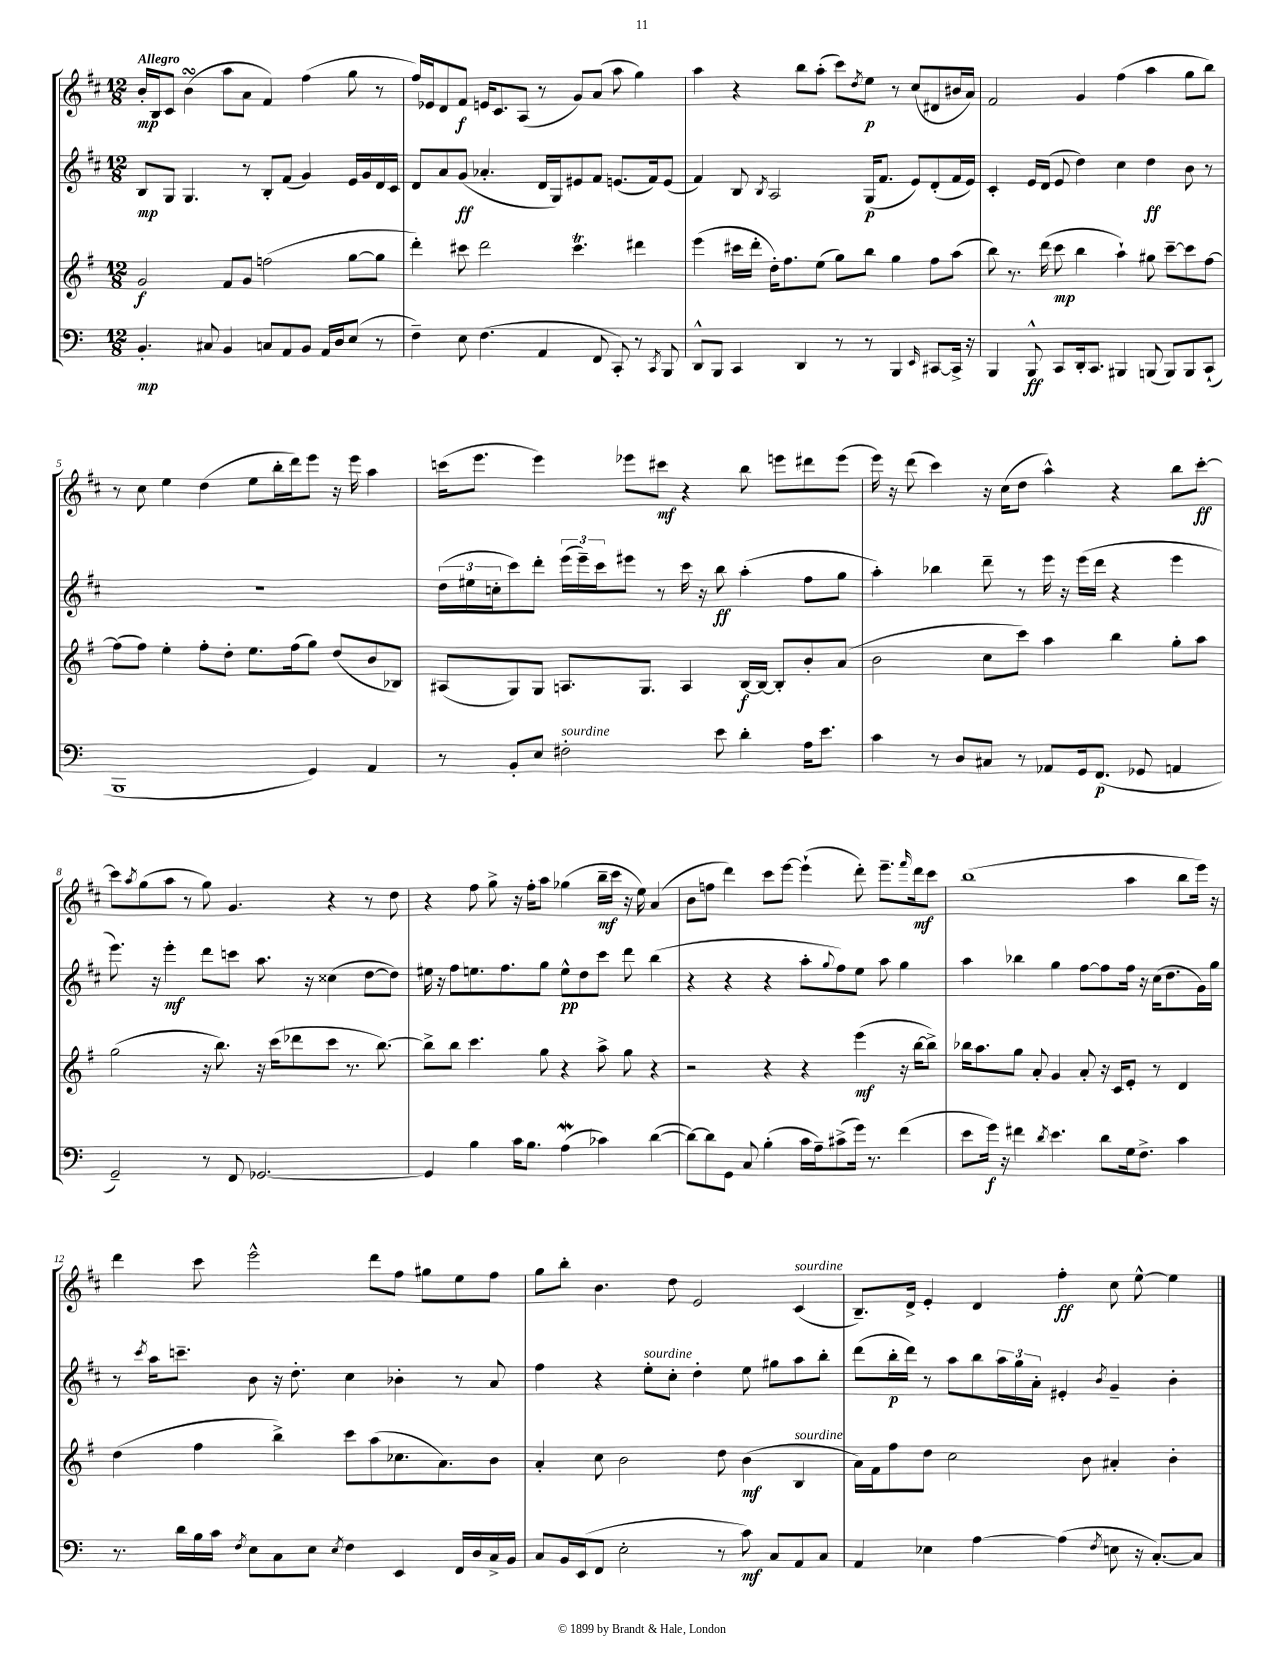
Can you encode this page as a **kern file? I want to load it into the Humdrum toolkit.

**kern	**kern	**kern	**kern
*staff4	*staff3	*staff2	*staff1
*clefF4	*clefG2	*clefG2	*clefG2
*k[]	*k[f#]	*k[f#c#]	*k[f#c#]
*M12/8	*M12/8	*M12/8	*M12/8
4.BB'	2g	8B	16b'
.	.	.	16B
.	.	8G	8c#
.	.	4.G	(4b
8C#	.	.	.
4BB	8f#	.	8aa
.	8g	8r	8a
8C	(2ff	8B'	4f#)
8AA	.	(8f#	.
8BB	.	4g)	(4ff#
16AA	.	.	.
16D	.	.	.
(8E	[8gg	16e	8gg
.	.	16g	.
8r	8gg]	16d	8r
.	.	16c#	.
=	=	=	=
4F~)	4ddd')	8d	16ff#)
.	.	.	16e-
.	.	8a	8d
8E	8ccc#	(8g	8f#
(4.F	2ddd	4.a-'	16e
.	.	.	8.c#
.	.	.	(8A
4AA	.	16d	8r
.	.	16G)	.
.	4.ccc#	8e#	8g)
8FF	.	8f#	(8a
8CC')	.	(8.e	8aa
8r	4ddd#	.	4gg)
.	.	16f#)	.
8qCC	.	.	.
8BBB	.	(8e	.
=	=	=	=
8DD^^	(4eee	4f#)	4aa
8BBB	.	.	.
4CC	16ccc#	8B	4r
.	16ddd'	.	.
.	.	8qB	.
.	16dd')	2A	.
.	8.ff#	.	.
4DD	.	.	8bb
.	(8ee	.	(8aa'
8r	8gg)	.	8ccc#)
.	.	.	8qdd
8r	8bb	(16G	8ee
.	.	8.f#	.
4BBB	4gg	.	8r
.	.	8e)	(8cc#
16qqEE	.	.	.
[8CC#	8ff#	(8d'	8d#
16CC#^]	(8aa	16f#	16b#
16r	.	16e)	16a)
=	=	=	=
4BBB	8bb)	4c#'	2f#
.	8.r	.	.
8BBB^^	.	16e	.
.	(16ddd	(16d	.
8CC	8ccc	8e	.
16DD'	4bb	4dd)	4g
8.CC	.	.	.
4BBB#	4aa`)	4cc#	(4ff#
(8BBB	8gg#	4dd	4aa
8BBB)	[8ccc~	.	.
8BBB	8ccc]	8b	8gg
(8CC`	[8ff#	8r	8bb)
=	=	=	=
1BBB	(8ff#]	1.r	8r
.	8ff#)	.	8cc#
.	4ee'	.	4ee
.	8ff#'	.	(4dd
.	8dd'	.	.
.	8.ee	.	8ee
.	.	.	16bb'
.	(16ff#	.	16ddd)
4GG)	8gg)	.	8eee
.	(8dd	.	16r
.	.	.	16eee
4AA	8b	.	4aa
.	8B-)	.	.
=	=	=	=
8r	(8A#	(24dd	(16ccc
.	.	24ee#	.
.	.	.	8.eee
.	.	24cc'	.
8BB'	8G)	8ccc#)	.
8E	8G	8ddd'	4eee)
2F#'	8.A	(24eee	.
.	.	24eee~)	.
.	.	24ccc#	.
.	.	8eee#	8eee-
.	8.G	.	.
.	.	8r	8ccc#
.	4A	16ccc#	4r
.	.	16r	.
8e	.	8bb	.
4d'	[16B	(4aa'	8bb
.	16B_	.	.
.	8B']	.	8eee
16A	8b'	8ff#	8ddd#
8.e	.	.	.
.	(8a	8gg	(8eee
=	=	=	=
4c	2b	4aa')	16eee)
.	.	.	16r
.	.	.	(8ddd
8r	.	4bb-	4ccc#)
8D	.	.	.
8C#	8cc	8ddd~	16r
.	.	.	(16cc#
8r	8ccc)	8r	8dd
8AA-	4aa	16eee	4aa^^)
.	.	16r	.
16GG	.	(16eee	.
(8.FF	.	16ddd	.
.	4bb	4r	4r
8GG-	.	.	.
4AA	8gg'	4eee	8bb
.	8aa	.	[8ccc#'
=	=	=	=
2GG~)	(2gg	8.eee)	8ccc#]
.	.	.	8qaa
.	.	.	(8gg
.	.	16r	.
.	.	4eee'	8aa
.	.	.	8r
8r	16r	8ddd	8gg)
.	8.bb)	.	.
8FF	.	8ccc	4.g
[2.GG-	16r	8.aa	.
.	(16ccc	.	.
.	8ddd-	.	.
.	.	16r	.
.	8ccc	(4cc##	4r
.	8.r	.	.
.	.	[8dd	8r
.	[8.bb)	.	.
.	.	8dd])	8dd
=	=	=	=
4GG-]	8bb^]	16ee#	4r
.	.	16r	.
.	8bb	8ff#	.
4B	4.ccc	8.ee	8ff#
.	.	.	8gg^
.	.	8.ff#	.
16c	.	.	16r
8.B	.	.	16ff#'
.	8gg	8gg	8aa
(4A	4r	8ee^^	(4gg-
.	.	8dd	.
4c-)	8aa^	8ccc#	16bb~
.	.	.	16ccc#
.	8gg	8ddd	16r
.	.	.	16ee)
([4d	4r	(4bb	(4a
=	=	=	=
8d_)	2r	4r	8b
8d]	.	.	8ff
8GG	.	4r	4ddd)
8C	.	.	.
(4B'	4r	4r	8ccc#
.	.	.	[8eee
16c	4r	8aa'	(4eee`]
16A~)	.	.	.
.	.	8qqgg	.
(8c#^	.	8ff#)	.
16g)	(4eee	8ee	8ddd')
8.r	.	.	.
.	.	8aa	8.eee~
(4f	16r	4gg	.
.	.	.	16qqfff#
.	[16bb	.	16ddd
.	8bb^])	.	8ccc#
=	=	=	=
8e	16bb-	4aa	(1bb
.	8.aa	.	.
16g)	.	.	.
16r	.	.	.
4f#	8gg	4bb-	.
.	8a'	.	.
8qd	.	.	.
4.e	4g	4gg	.
.	8a'	[8ff#	.
8d	16r	8ff#]	.
.	16c	.	.
16G	8e'	16ff#	4aa
8.F^	.	16r	.
.	8r	(16cc#	.
.	.	8.dd	.
4c	4d	.	8bb
.	.	16g)	16eee)
.	.	16gg	16r
=	=	=	=
8.r	(4dd	8r	4ddd
.	.	8qccc#	.
.	.	16aa	.
16d	.	8.ccc~	.
16B	4ff#	.	8ccc#
16c	.	.	.
8qF	.	.	.
8E	.	8b	2eee^^
8C	4bb^)	16r	.
.	.	8.dd'	.
8E	.	.	.
8qE	.	.	.
4F	8ccc	4cc#	.
.	(8aa	.	8ddd
4EE	8.cc-	4b-'	8ff#
.	.	.	8gg#
.	8.a)	.	.
16FF	.	8r	8ee
16D	.	.	.
16C^	8b	8a	8ff#
16BB	.	.	.
=	=	=	=
8C	4a'	4ff#	8gg
16BB	.	.	8bb'
(16EE	.	.	.
8FF	8cc	4r	4.b
2E'	2b	.	.
.	.	8ee'	.
.	.	8cc#'	8dd
.	.	4dd'	2e
8r	8dd	.	.
8c)	(4b	8ee	.
8C	.	8gg#	.
8AA	4B	8aa	(4c#
8C	.	8bb'	.
=	=	=	=
4AA	16a)	(8ddd	8.B~)
.	16f#	.	.
.	8ff#	16bb'	.
.	.	16ddd)	16d^
4E-	8dd	8r	4e'
.	2cc	8aa	.
[4A	.	8bb	4d
.	.	24aa	.
.	.	24gg	.
.	.	24a'	.
(4A]	.	4e#'	4ff#'
.	8b	.	.
8qF	.	8qb	.
8E	4a#'	4g~	8cc#
16r	.	.	[8ee^^
[8.C')	.	.	.
.	4b'	4b'	4ee]
8C]	.	.	.
==	==	==	==
*-	*-	*-	*-
